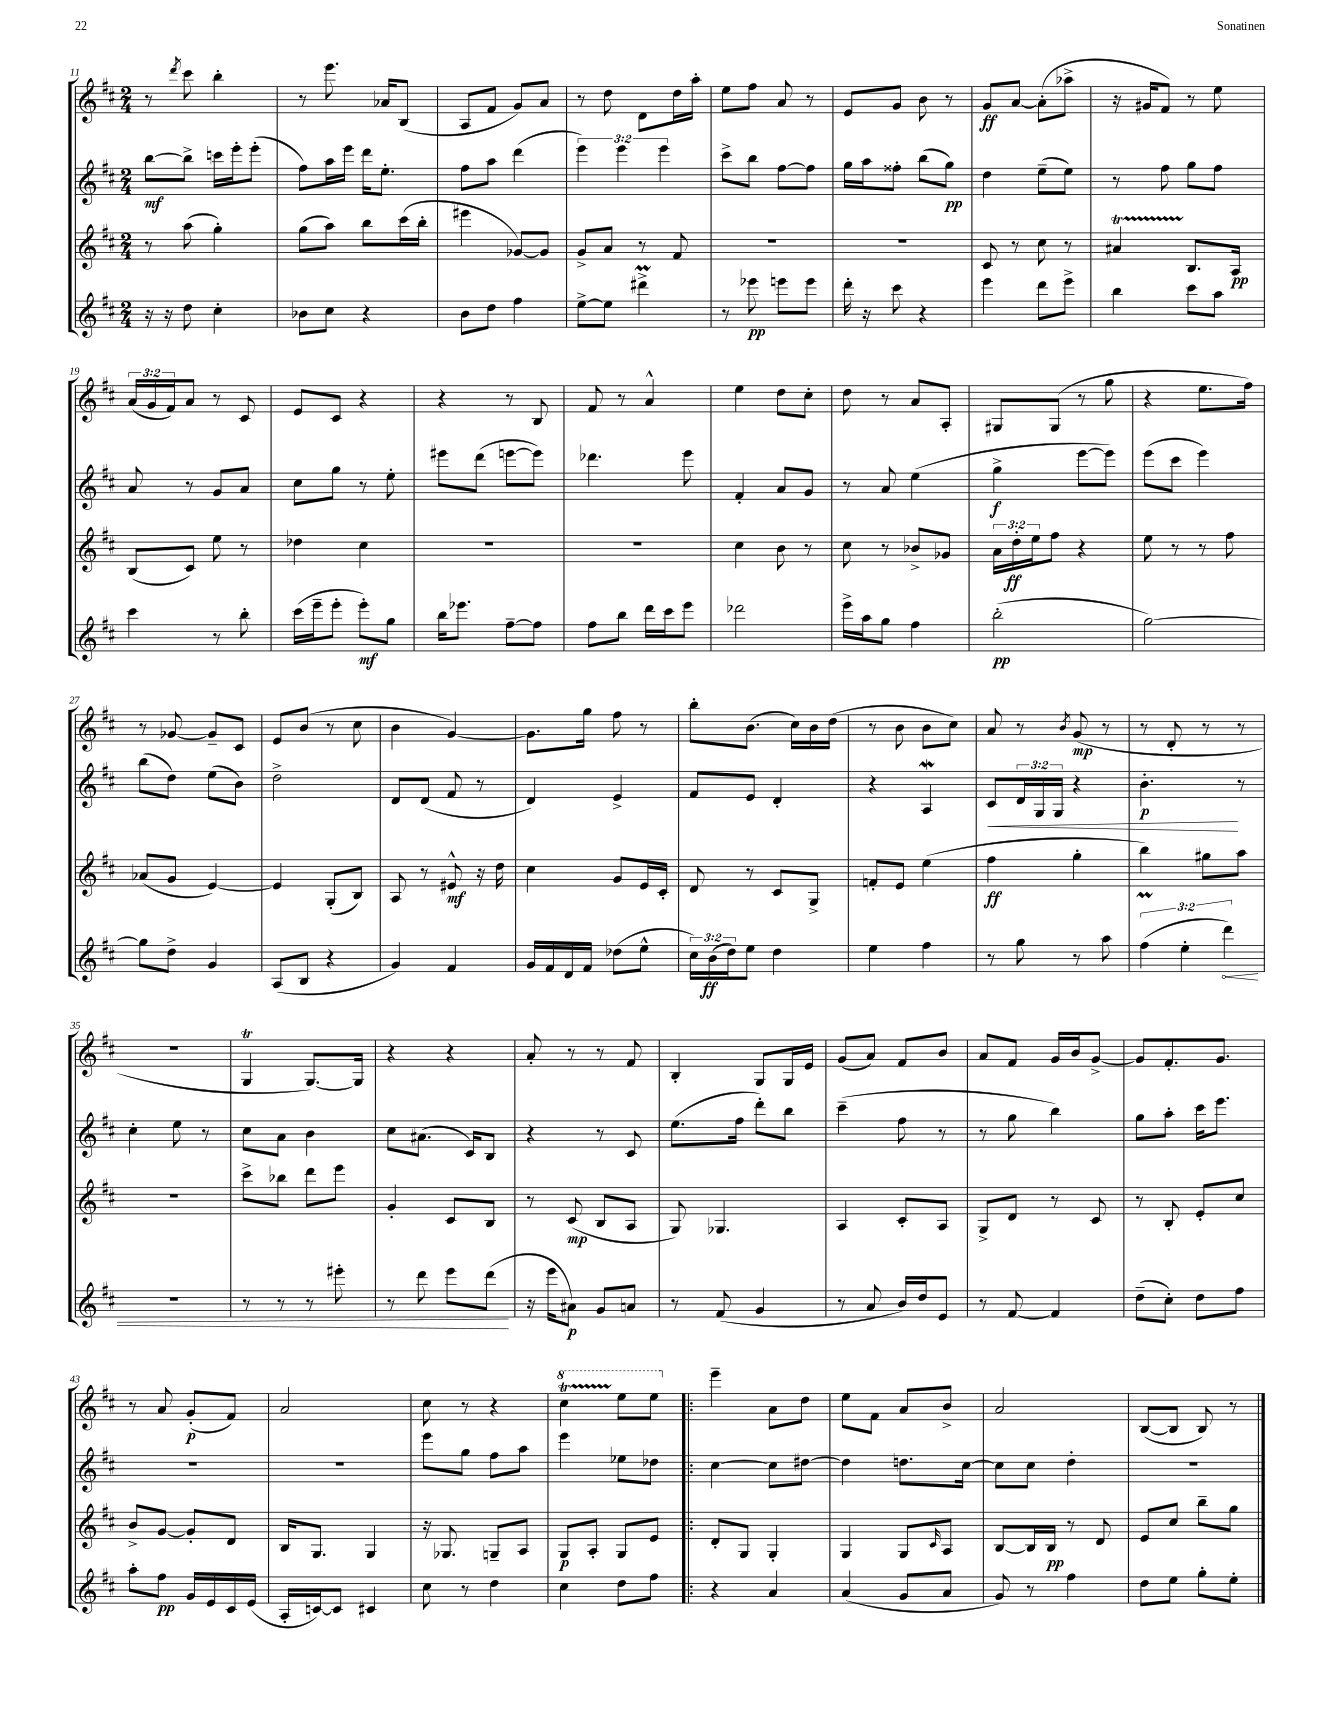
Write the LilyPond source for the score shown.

<<
\new StaffGroup <<
\new Staff = "s0" {
    \clef treble \key d \major \numericTimeSignature \time 2/4 \override Staff.TupletNumber.text = #tuplet-number::calc-fraction-text
    r8 \acciaccatura { d'''8 } cis'''8 b''4-. |
    r8 e'''8. aes'16 b8( |
    a8 fis'8 g'8) a'8 |
    r8 d''8 d'8 d''16 a''16-. |
    e''8 fis''8 a'8 r8 |
    e'8 g'8 b'8 r8 |
    g'8\ff a'8~ a'8-.( aes''8-> |
    r16 gis'16 fis'8) r8 e''8 |
    \tuplet 3/2 { a'16( g'16 fis'16) } a'8 r8 cis'8 |
    e'8 cis'8 r4 |
    r4 r8 b8 |
    fis'8 r8 a'4-^ |
    e''4 d''8 cis''8-. |
    d''8 r8 a'8 a8-. |
    gis8 gis8( r8 g''8 |
    r4 e''8. fis''16) |
    r8 ges'8~ ges'8-- cis'8 |
    e'8 b'8( r8 cis''8 |
    b'4 g'4~) |
    g'8. g''16 fis''8 r8 |
    b''8-. b'8.( cis''16) b'16 d''16( |
    r8 b'8 b'8 cis''8) |
    a'8 r8 \acciaccatura { b'8 } g'8\mp( r8 |
    r8 d'8-. r8 r8 |
    r2 |
    g4\trill g8.~) g16 |
    r4 r4 |
    a'8-. r8 r8 fis'8 |
    b4-. g8 g16 e'16 |
    g'8( a'8) fis'8 b'8 |
    a'8 fis'8 g'16 b'16 g'8~-> |
    g'8 fis'8.-. g'8. |
    r8 a'8 g'8-.\p( fis'8) |
    a'2 |
    cis''8 r8 r4 |
    \ottava #1 cis'''4\startTrillSpan e'''8\stopTrillSpan e'''8 \ottava #0 |
    \bar ".|:" e'''4-- a'8 d''8 |
    e''8 fis'8 a'8 b'8-> |
    a'2 |
    b8~( b8 b8) r8 \bar "|." |
}
\new Staff = "s1" {
    \clef treble \key d \major \numericTimeSignature \time 2/4 \override Staff.TupletNumber.text = #tuplet-number::calc-fraction-text
    b''8~\mf b''8-> c'''16 e'''16-. e'''8-.( |
    fis''8) a''16 e'''16 d'''16 e''8.-. |
    fis''8 a''8 d'''4( |
    \tuplet 3/2 { e'''4) e'''4 e'''4 } |
    cis'''8-> b''8 fis''8~ fis''8 |
    g''16 a''16 fisis''8-. b''8( g''8\pp) |
    d''4 e''8--( e''8) |
    r8 fis''8 g''8 fis''8 |
    a'8 r8 g'8 a'8 |
    cis''8 g''8 r8 e''8-. |
    eis'''8 d'''8( e'''8~ e'''8) |
    des'''4. e'''8 |
    fis'4-. a'8 g'8 |
    r8 a'8 e''4( |
    g''4->\f e'''8~ e'''8) |
    e'''8( cis'''8 e'''4) |
    b''8( d''8) e''8( b'8) |
    d''2-> |
    d'8 d'8( fis'8 r8 |
    d'4) e'4-> |
    fis'8 e'8 d'4-. |
    r4 a4\mordent |
    cis'8\< \tuplet 3/2 { d'16 g16 g16 } r4 |
    b'4.-.\p\! r8 |
    cis''4-. e''8 r8 |
    cis''8 a'8 b'4 |
    cis''8 ais'8.( cis'16) b8 |
    r4 r8 cis'8 |
    e''8.( fis''16 d'''8-.) b''8 |
    cis'''4--( fis''8 r8 |
    r8 g''8 b''4) |
    g''8 a''8-. cis'''16 e'''8. |
    R2 |
    R2 |
    e'''8 g''8 fis''8 a''8 |
    e'''4 ees''8 des''8 |
    \bar ".|:" cis''4~ cis''8 dis''8~ |
    dis''4 d''8. cis''16~ |
    cis''8 cis''8 d''4-. |
    R2 \bar "|." |
}
\new Staff = "s2" {
    \clef treble \key d \major \numericTimeSignature \time 2/4 \override Staff.TupletNumber.text = #tuplet-number::calc-fraction-text
    r8 a''8( g''4-.) |
    g''8( a''8) b''8 cis'''16( b''16-. |
    eis'''4 ges'8~) ges'8 |
    g'8-> a'8 r8 fis'8 |
    R2 |
    R2 |
    cis'8 r8 cis''8 r8 |
    ais'4\startTrillSpan b8.\stopTrillSpan a16\pp |
    b8( cis'8) e''8 r8 |
    des''4 cis''4 |
    R2 |
    R2 |
    cis''4 b'8 r8 |
    cis''8 r8 bes'8-> ges'8 |
    \tuplet 3/2 { a'16 d''16-.\ff e''16 } fis''8 r4 |
    e''8 r8 r8 fis''8 |
    aes'8( g'8 e'4~) |
    e'4 g8-.( b8) |
    a8 r8 eis'8-^\mf r16 d''16 |
    cis''4 g'8 e'16 cis'16-. |
    d'8 r8 cis'8 g8-> |
    f'8-. e'8 e''4( |
    fis''4\ff g''4-. |
    b''4) gis''8 a''8 |
    R2 |
    cis'''8-> bes''8 d'''8 e'''8 |
    g'4-. cis'8 b8 |
    r8 cis'8\mp( b8 a8 |
    g8) ges4. |
    a4 cis'8-. a8 |
    g8-> d'8 r8 cis'8 |
    r8 b8-. e'8-. cis''8 |
    b'8-> g'8~ g'8-. d'8 |
    b16 g8. g4 |
    r16 ges8. g8-- a8 |
    g8\p a8-. g8 e'8 |
    \bar ".|:" d'8-. g8 g4-. |
    g4 g8 \grace { cis'16 } a8 |
    b8~ b16 b16\pp r8 d'8 |
    e'8 cis''8 b''8-- g''8 \bar "|." |
}
\new Staff = "s3" {
    \clef treble \key d \major \numericTimeSignature \time 2/4 \override Staff.TupletNumber.text = #tuplet-number::calc-fraction-text
    r16 r16 d''8 cis''4-. |
    bes'8 cis''8 r4 |
    b'8 d''8 fis''4 |
    e''8~-> e''8 dis'''4->\prall |
    r8 ees'''8\pp e'''8 e'''8 |
    d'''16-. r16 cis'''8 r4 |
    e'''4 d'''8 e'''8-> |
    b''4 cis'''8 a''8 |
    cis'''4 r8 b''8-. |
    cis'''16( e'''16-- e'''8-. e'''8-.\mf) g''8 |
    b''16 ees'''8. fis''8~-- fis''8 |
    fis''8 b''8 d'''16 cis'''16 e'''8 |
    des'''2 |
    e'''16-> a''16 g''8 fis''4 |
    b''2-.\pp( |
    g''2~) |
    g''8 d''8-> g'4 |
    a8( b8 r4 |
    g'4) fis'4 |
    g'16 fis'16 d'16 fis'16 des''8( e''8-^ |
    \tuplet 3/2 { cis''16) b'16\ff( d''16) } e''8 d''4 |
    e''4 fis''4 |
    r8 g''8 r8 a''8 |
    \tuplet 3/2 { fis''4\prall( e''4-. \once \override Hairpin.circled-tip = ##t d'''4\<) } |
    R2 |
    r8 r8 r8 eis'''8-. |
    r8 d'''8 e'''8 d'''8\!( |
    r16 e'''16 ais'8\p) g'8 a'8 |
    r8 fis'8( g'4 |
    r8 a'8 b'16) d''16 e'8 |
    r8 fis'8~ fis'4 |
    d''8--( cis''8-.) d''8 fis''8 |
    a''8-. fis''8\pp g'16 e'16 cis'16 e'16( |
    a16-. c'16~) c'8 cis'4 |
    cis''8 r8 d''4 |
    cis''4 d''8 fis''8 |
    \bar ".|:" r4 a'4 |
    a'4( g'8 a'8 |
    g'8) r8 fis''4 |
    d''8 e''8 g''8-. e''8-. \bar "|." |
}
>>
>>
\layout { \context { \Score currentBarNumber = #11 } }
